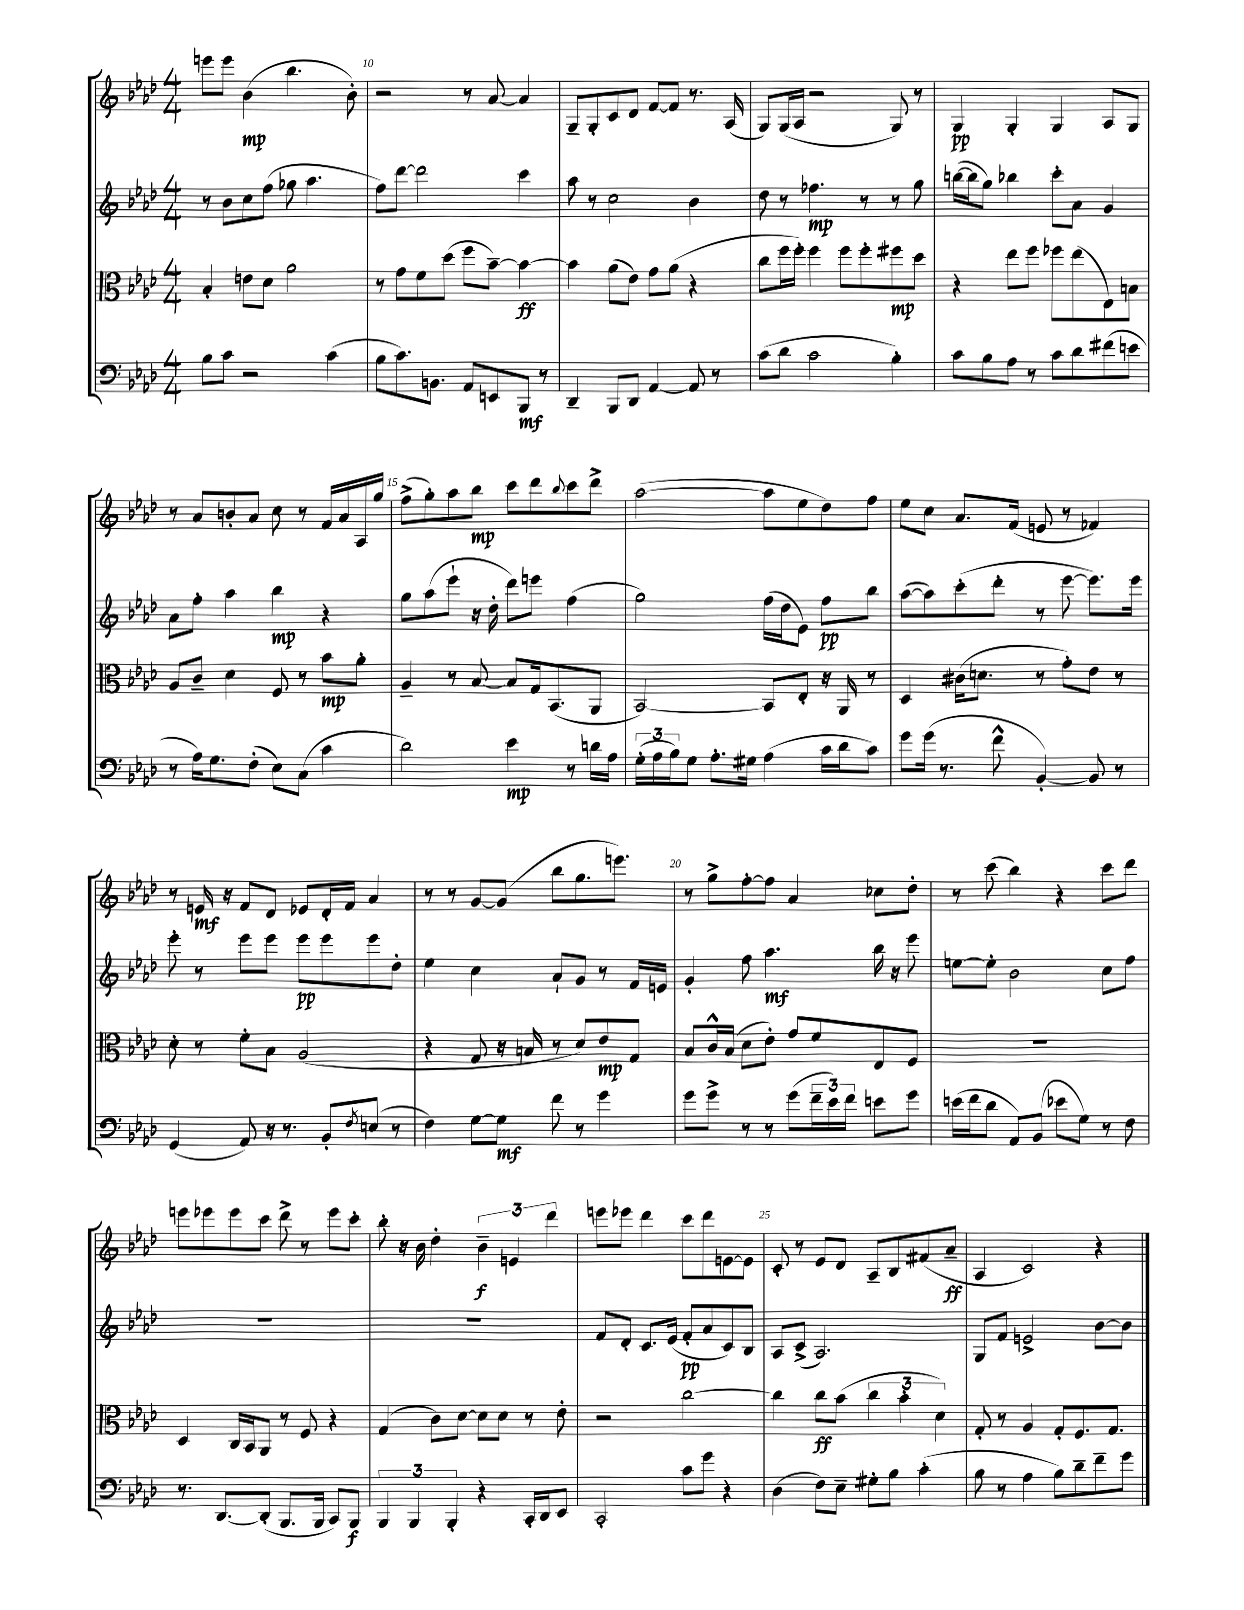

**kern	**dynam	**kern	**dynam	**kern	**dynam	**kern	**dynam
*part4	*part4	*part3	*part3	*part2	*part2	*part1	*part1
*staff4	*staff4	*staff3	*staff3	*staff2	*staff2	*staff1	*staff1
*clefF4	*	*clefC3	*	*clefG2	*	*clefG2	*
*k[b-e-a-d-]	*	*k[b-e-a-d-]	*	*k[b-e-a-d-]	*	*k[b-e-a-d-]	*
*M4/4	*	*M4/4	*	*M4/4	*	*M4/4	*
=9	=9	=9	=9	=9	=9	=9	=9
8B-\L	.	4B-'/	.	8r	.	8eeen\L	.
8c\J	.	.	.	8b-\L	.	8eee\J	.
2r	.	8en\L	.	8cc\	.	(4b-\	mp
.	.	8d-\J	.	(8ff\J	.	.	.
.	.	2a-\	.	8gg-X\	.	4.bb-\	.
.	.	.	.	4.aa-\	.	.	.
(4c\	.	.	.	.	.	.	.
.	.	.	.	.	.	8b-'\)	.
=10	=10	=10	=10	=10	=10	=10	=10
8B-\L	.	8r	.	8ff\L)	.	2r	.
8.c\)	.	8g\L	.	[8ddd-\J	.	.	.
.	.	8f\	.	2ddd-\]	.	.	.
8.BBn\J	.	.	.	.	.	.	.
.	.	(8dd-\J	.	.	.	.	.
8AA-/L	.	8ff\L	.	.	.	8r	.
8EEn/	.	[8b-~\J)	.	.	.	[8a-/	.
8BBB-/J	mf	4b-\_	ff	4ccc\	.	4a-/]	.
8r	.	.	.	.	.	.	.
=11	=11	=11	=11	=11	=11	=11	=11
4DD-~/	.	4b-\]	.	8aa-\	.	8G~/L	.
.	.	.	.	8r	.	8G'/	.
8BBB-/L	.	(8a-\L	.	2cc\	.	8c/	.
8DD-/J	.	8e-\J)	.	.	.	8d-/J	.
[4AA-/	.	8g\L	.	.	.	[8f/L	.
.	.	(8a-\J	.	.	.	8f/J]	.
8AA-/]	.	4r	.	4b-\	.	8.r	.
8r	.	.	.	.	.	.	.
.	.	.	.	.	.	(16A-/	.
=12	=12	=12	=12	=12	=12	=12	=12
(8c\L	.	8cc\L	.	8dd-\	.	8G/L)	.
8d-\J	.	16ff\L	.	8r	.	(16G/L	.
.	.	16ff'\JJ)	.	.	.	16A-/JJ	.
2c\	.	4ff\	.	4.ff-X\	mp	2r	.
.	.	8ff\L	.	.	.	.	.
.	.	8ff'\	.	8r	.	.	.
4B-'\)	.	8ff#X\	mp	8r	.	8G/)	.
.	.	8dd-\J	.	8gg\	.	8r	.
=13	=13	=13	=13	=13	=13	=13	=13
8c\L	.	4r	.	([16bbn\LL	.	4G/	pp
.	.	.	.	16bb\J]	.	.	.
8B-\	.	.	.	8gg\J)	.	.	.
8A-\J	.	8ee-\L	.	4bb-X\	.	4G'/	.
8r	.	8ff\J	.	.	.	.	.
8c\L	.	8ff-X\L	.	8ccc'\L	.	4G/	.
8d-\	.	(8ee-\	.	8a-\J	.	.	.
(8f#X\	.	8E-\)	.	4g/	.	8A-/L	.
8en\J	.	8Bn\J	.	.	.	8G/J	.
!!LO:LB:g=z
=14	=14	=14	=14	=14	=14	=14	=14
8r	.	8A-/L	.	8a-\L	.	8r	.
16A-\KL)	.	8c~/J	.	8ff'\J	.	8a-/L	.
8.G\	.	.	.	.	.	.	.
.	.	4d-\	.	4aa-\	.	8bn'/	.
(8F'\J	.	.	.	.	.	8a-/J	.
8E-\L)	.	8F/	.	4bb-\	mp	8cc\	.
(8C\J	.	8r	.	.	.	8r	.
4c\	.	8b-\L	mp	4r	.	16f/LL	.
.	.	.	.	.	.	16a-/	.
.	.	8a-'\J	.	.	.	16A-/	.
.	.	.	.	.	.	16gg/JJ	.
=15	=15	=15	=15	=15	=15	=15	=15
2d-\)	.	4A-~/	.	8gg\L	.	(8ff^\L	.
.	.	.	.	(8aa-\	.	8gg'\)	.
.	.	8r	.	8eee-`\J	.	8aa-\	.
.	.	[8B-/	.	16r	.	8bb-\J	mp
.	.	.	.	16dd-'\	.	.	.
4e-\	mp	8B-/L]	.	8ddd-\L)	.	8ccc\L	.
.	.	16G/k	.	8eeen\J	.	8ddd-\	.
.	.	(8.BB-/	.	.	.	.	.
.	.	.	.	.	.	8qqbb-/	.
8r	.	.	.	(4ff\	.	8ccc\	.
16dn\LL	.	8AA-/J	.	.	.	8ddd-^\J	.
16A-\JJ	.	.	.	.	.	.	.
=16	=16	=16	=16	=16	=16	=16	=16
(24G'\LL	.	[2BB-/)	.	2gg\)	.	([2aa-\	.
24A-\	.	.	.	.	.	.	.
24B-\J)	.	.	.	.	.	.	.
8G\J	.	.	.	.	.	.	.
8.A-'\L	.	.	.	.	.	.	.
16G#X\Jk	.	.	.	.	.	.	.
(4A-\	.	8BB-/L]	.	(16ff\LL	.	8aa-\L]	.
.	.	.	.	16dd-\J	.	.	.
.	.	8E-'/J	.	8e-\J)	.	8ee-\	.
16c\LL	.	16r	.	8ff\L	pp	8dd-\)	.
16d-\J	.	16AA-/	.	.	.	.	.
8c\J)	.	8r	.	8bb-\J	.	8ff\J	.
=17	=17	=17	=17	=17	=17	=17	=17
8g\L	.	4D-/	.	([8aa-\L	.	8ee-\L	.
(16g\Jk	.	.	.	8aa-\])	.	8cc\J	.
8.r	.	.	.	.	.	.	.
.	.	(16c#X\KL	.	(8ccc'\	.	8.a-/L	.
.	.	8.dn\J	.	.	.	.	.
8f^^\	.	.	.	8ddd-'\J	.	.	.
.	.	.	.	.	.	(16f/Jk	.
[4BB-'/)	.	8r	.	8r	.	8en/	.
.	.	8g'\L)	.	[8eee-\	.	8r	.
8BB-/]	.	8e-\J	.	8.eee-\L])	.	4f-X/)	.
8r	.	8r	.	.	.	.	.
.	.	.	.	16eee-\Jk	.	.	.
!!LO:LB:g=z
=18	=18	=18	=18	=18	=18	=18	=18
(4GG/	.	8d-'\	.	8eee-'\	.	8r	.
.	.	8r	.	8r	.	16en/	mf
.	.	.	.	.	.	16r	.
8AA-/)	.	8f'\L	.	8eee-\L	.	8f/L	.
16r	.	8B-\J	.	8eee-\J	.	8d-/J	.
8.r	.	.	.	.	.	.	.
.	.	(2A-/	.	8eee-\L	pp	8e-X/L	.
8BB-'/L	.	.	.	8eee-\	.	16d-'/L	.
.	.	.	.	.	.	16f/JJ	.
8qF/	.	.	.	.	.	.	.
(8En/J	.	.	.	8eee-\	.	4a-/	.
8r	.	.	.	8dd-'\J	.	.	.
=19	=19	=19	=19	=19	=19	=19	=19
4F\)	.	4r	.	4ee-\	.	8r	.
.	.	.	.	.	.	8r	.
[8G\L	.	8G/	.	4cc\	.	[8g/L	.
8G\J]	mf	16r	.	.	.	(8g/J]	.
.	.	16Bn/	.	.	.	.	.
8f\	.	8r	.	8a-`/L	.	8bb-\L	.
8r	.	8d-/L)	.	8g/J	.	8.gg\	.
4g\	.	8e-/	mp	8r	.	.	.
.	.	.	.	.	.	8.eeen\J)	.
.	.	8G/J	.	16f/LL	.	.	.
.	.	.	.	16en/JJ	.	.	.
=20	=20	=20	=20	=20	=20	=20	=20
8g\L	.	8B-/L	.	4g'/	.	8r	.
8g^\J	.	16c^^/L	.	.	.	8gg^\L	.
.	.	(16B-/JJ	.	.	.	.	.
8r	.	8d-\L	.	8ff\	.	[8ff'\	.
8r	.	8e-'\J)	.	4.aa-\	mf	8ff\J]	.
(8g\L	.	8g/L	.	.	.	4a-/	.
24f~\L	.	8f/	.	.	.	.	.
24e-\)	.	.	.	.	.	.	.
24f\JJ	.	.	.	.	.	.	.
8en\L	.	8E-/	.	16bb-\	.	8cc-X\L	.
.	.	.	.	16r	.	.	.
8g\J	.	8F/J	.	8eee-\	.	8dd-'\J	.
=21	=21	=21	=21	=21	=21	=21	=21
(16en\LL	.	1r	.	[8een\L	.	8r	.
16f\J	.	.	.	.	.	.	.
8d-\J	.	.	.	8ee'\J]	.	(8ccc\	.
8AA-/L)	.	.	.	2b-\	.	4bb-\)	.
(8BB-/J	.	.	.	.	.	.	.
8e-X\L	.	.	.	.	.	4r	.
8G\J)	.	.	.	.	.	.	.
8r	.	.	.	8cc\L	.	8ccc\L	.
8F\	.	.	.	8ff\J	.	8ddd-\J	.
!!LO:LB:g=z
=22	=22	=22	=22	=22	=22	=22	=22
8.r	.	4D-/	.	1r	.	8eeen\L	.
.	.	.	.	.	.	8eee-X\	.
[8.DD-/L	.	.	.	.	.	.	.
.	.	16C/LL	.	.	.	8eee-\	.
.	.	16BB-/J	.	.	.	.	.
(8DD-'/J]	.	8AA-/J	.	.	.	8ccc\J	.
8.BBB-/L	.	8r	.	.	.	8ddd-^\	.
.	.	8F/	.	.	.	8r	.
16BBB-/Jk	.	.	.	.	.	.	.
8CC/L)	.	4r	.	.	.	8eee-\L	.
8BBB-/J	f	.	.	.	.	8ccc'\J	.
=23	=23	=23	=23	=23	=23	=23	=23
6BBB-/	.	(4G/	.	1r	.	8bb-'\	.
.	.	.	.	.	.	16r	.
6BBB-/	.	.	.	.	.	.	.
.	.	.	.	.	.	16b-\	.
.	.	8c\L)	.	.	.	4dd-'\	.
6BBB-'/	.	.	.	.	.	.	.
.	.	[8d-\J	.	.	.	.	.
4r	.	8d-\L]	.	.	.	6b-~\	f
.	.	8d-\J	.	.	.	.	.
.	.	.	.	.	.	6en/	.
16CC'/LL	.	8r	.	.	.	.	.
16DD-/J	.	.	.	.	.	.	.
.	.	.	.	.	.	6ddd-\	.
8EE-/J	.	8e-'\	.	.	.	.	.
=24	=24	=24	=24	=24	=24	=24	=24
2CC'/	.	2r	.	8f/L	.	8eeen\L	.
.	.	.	.	8d-'/J	.	8eee-X\J	.
.	.	.	.	8.c/L	.	4ddd-\	.
.	.	.	.	(16e-/Jk	.	.	.
8c\L	.	[2cc\	.	8f'/L	pp	8ccc\L	.
8g\J	.	.	.	8a-/	.	8ddd-\	.
4r	.	.	.	8c/)	.	[8en\	.
.	.	.	.	8B-/J	.	8e\J]	.
=25	=25	=25	=25	=25	=25	=25	=25
(4D-\	.	4cc\]	.	8A-/L	.	8c'/	.
.	.	.	.	(8c^/J	.	8r	.
8F\L)	.	8cc\L	ff	2.A-/)	.	8e-/L	.
8E-~\J	.	(8b-\J	.	.	.	8d-/J	.
8G#X'\L	.	6cc\	.	.	.	8A-~/L	.
8B-\J	.	.	.	.	.	8B-/	.
.	.	6b-'\	.	.	.	.	.
(4c'\	.	.	.	.	.	(8f#X/	.
.	.	6d-\)	.	.	.	.	.
.	.	.	.	.	.	8a-~/J	ff
=26	=26	=26	=26	=26	=26	=26	=26
8B-\	.	8G'/	.	8G/L	.	4A-/	.
8r	.	8r	.	8f/J	.	.	.
4A-\	.	4A-/	.	2en^/	.	2c/)	.
8B-\L)	.	8G'/L	.	.	.	.	.
8d-~\	.	8.F/	.	.	.	.	.
8f~\	.	.	.	[8b-\L	.	4r	.
.	.	8.G/J	.	.	.	.	.
8g\J	.	.	.	8b-\J]	.	.	.
==	==	==	==	==	==	==	==
*-	*-	*-	*-	*-	*-	*-	*-
